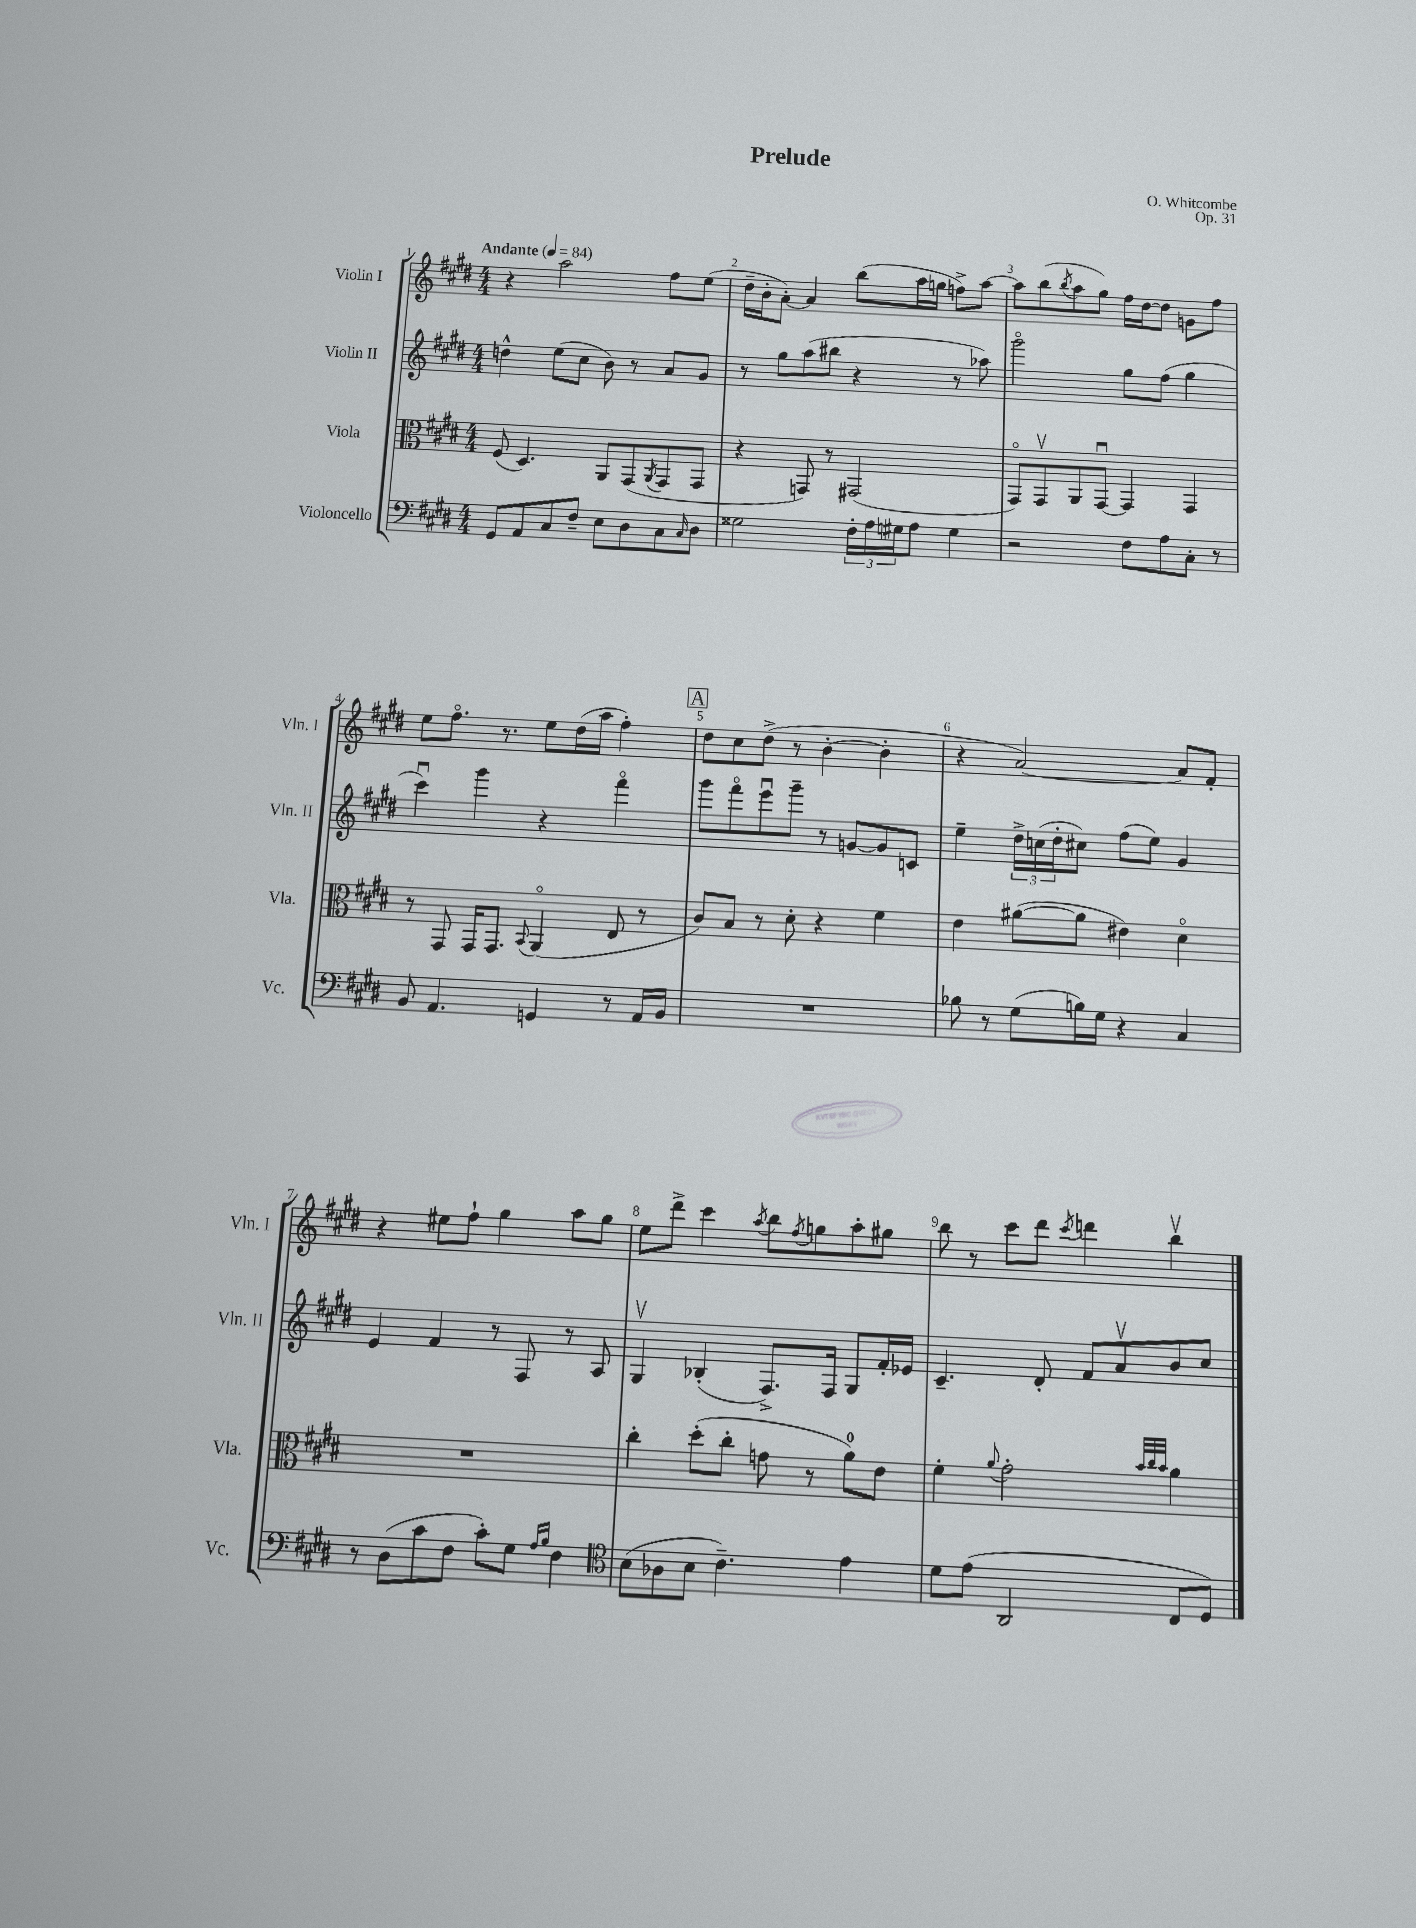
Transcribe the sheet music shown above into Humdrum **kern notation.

**kern	**kern	**kern	**kern
*part4	*part3	*part2	*part1
*staff4	*staff3	*staff2	*staff1
*I"Violoncello	*I"Viola	*I"Violin II	*I"Violin I
*I'Vc.	*I'Vla.	*I'Vln. II	*I'Vln. I
*clefF4	*clefC3	*clefG2	*clefG2
*k[f#c#g#d#]	*k[f#c#g#d#]	*k[f#c#g#d#]	*k[f#c#g#d#]
*M4/4	*M4/4	*M4/4	*M4/4
*MM84	*MM84	*MM84	*MM84
=1	=1	=1	=1
!	!	!	!LO:TX:a:B:t=Andante
8GG#/L	(8F#/	4ddn^^\	4r
8AA/	4.D#/)	.	.
8C#/	.	(8ee\L	2aa\
8F#~/J	.	8cc#\J	.
8E\L	8AA/L	8b\)	.
8D#\	(8GG#/	8r	.
.	8qAA/	.	.
8C#\	8GG#/	8a/L	8ff#\L
16qqC#/	.	.	.
8D#\J	8GG#/J	8g#/J	(8ee\J
=2	=2	=2	=2
2G##X\	4r	8r	16dd#~\LL
.	.	.	16b'\J
.	.	8gg#\L	[8a'\J)
.	8GGn/)	(8aa\	4a/]
.	8r	8bb#X\J	.
24F#'\LL	(2GG#X/	4r	(8bb\L
24A\	.	.	.
24G#X\J	.	.	.
8A\J	.	.	16aa\L
.	.	.	16ggn\JJ
4G#\	.	8r	8ffn^\L)
.	.	8aa-X\)	[8aa\J
=3	=3	=3	=3
2r	8GG#/L)	2ggg#\	8aa\L]
.	8GG#v/	.	(8bb\
.	.	.	8qbb/
.	8AA/	.	8aa\
.	[8GG#u/J	.	8gg#\J)
8F#\L	4GG#/]	8gg#\L	16ff#\LL
.	.	.	[16dd#\J
8A\	.	(8ff#\J	8dd#\J]
8C#'\J	4GG#/	4gg#\	8gn\L
8r	.	.	8ff#\J
!!LO:LB:g=z
=4	=4	=4	=4
8BB/	8r	4ccc#u\)	8ee\L
4.AA/	8GG#/	.	8.ff#\J
.	16GG#/KL	4ggg#\	.
.	8.GG#/J	.	8.r
.	8qqBB/	.	.
4GGn/	(4AA/	4r	8ee\L
.	.	.	(16dd#\L
.	.	.	16aa\JJ
8r	8E/	4fff#\	4ff#'\)
16AA/LL	8r	.	.
16BB/JJ	.	.	.
!!LO:REH:place=s1:t=A
=5	=5	=5	=5
1r	8c#/L)	8ggg#\L	8dd#\L
.	8B/J	8fff#\	8cc#\
.	8r	8eeeu\	(8dd#^\J
.	8d#'\	8ggg#~\J	8r
.	4r	8r	[4b'\
.	.	[8gn/L	.
.	4f#\	8g/]	4b'\]
.	.	8cn/J	.
=6	=6	=6	=6
8B-X\	4e\	4ee~\	4r
8r	.	.	.
(8G#\L	([8a#X\L	24dd#^\LL	[2a/)
.	.	(24ccn\	.
.	.	24dd#'\J	.
16Bn\L)	8a#\J]	8cc#X\J)	.
16G#\JJ	.	.	.
4r	4e#X\)	(8ff#\L	.
.	.	8ee\J)	.
4C#/	4d#\	4g#/	8a/L]
.	.	.	8f#'/J
!!LO:LB:g=z
=7	=7	=7	=7
8r	1r	4e/	4r
(8D#\L	.	.	.
8c#\	.	4f#/	8ee#X\L
8F#\J	.	.	8ff#`\J
8c#'\L)	.	8r	4gg#\
8G#\J	.	8F#/	.
16qqA/LL	.	.	.
16qqB/JJ	.	.	.
4F#\	.	8r	8aa\L
.	.	8A/	8gg#\J
=8	=8	=8	=8
*clefC4	*	*	*
(8B\L	4cc#'\	4G#v/	8ee\L
8A-X\	.	.	8ddd#^\J
8B\J	(8dd#'\L	(4B-X'/	4ccc#\
4.c#~\)	8cc#'\J	.	.
.	.	.	8qaa/
.	8gn\	8.F#^/L)	8bb\L
.	.	.	8qff#/
.	8r	.	8ggn\
.	.	16F#/Jk	.
4e\	8a\L)	8G#/L	8aa'\
.	8e\J	16f#'/L	8gg#X\J
.	.	16e-X/JJ	.
=9	=9	=9	=9
8d#\L	4f#'\	4.c#~/	8bb\
(8e\J	.	.	8r
.	8qqa/	.	.
2AA/	2g#'\	.	8ccc#\L
.	.	8d#'/	8ddd#\J
.	.	.	8qccc#/
.	.	8f#/L	4dddn\
.	.	8av/	.
.	32qqb/LLL	.	.
.	32qqcc#/	.	.
.	32qqb/JJJ	.	.
8C#/L	4a\	8b/	4bbv\
8D#/J)	.	8cc#/J	.
==	==	==	==
*-	*-	*-	*-
